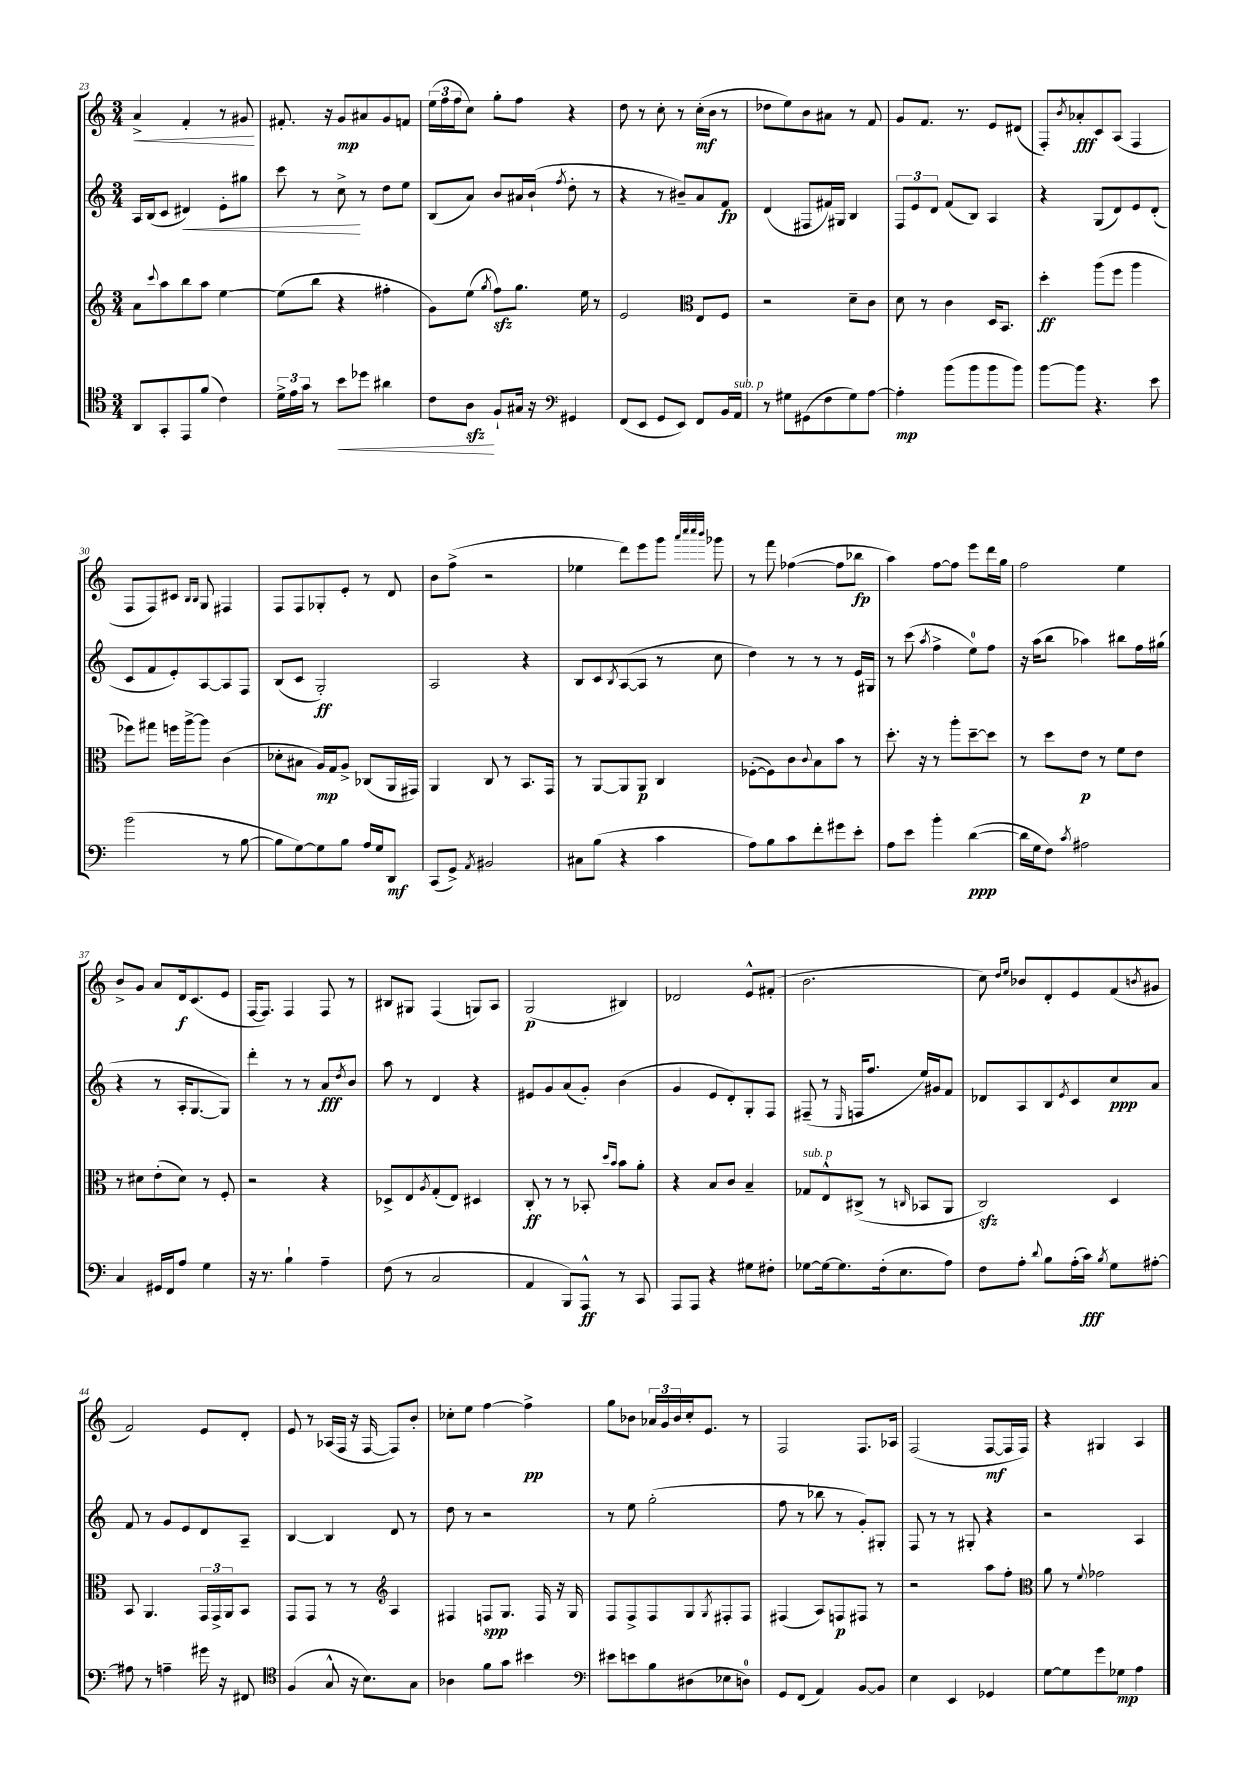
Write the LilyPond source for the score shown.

<<
\new StaffGroup <<
\new Staff = "s0" {
    \clef treble \key c \major \numericTimeSignature \time 3/4
    a'4->\< f'4-. r8 gis'8\! |
    fis'8.-. r16 g'8\mp ais'8 g'8 f'8 |
    \tuplet 3/2 { e''16( f''16 f''16 } c''8) g''8-. f''8 r4 |
    d''8 r8 c''8-. r8 c''16-.\mf( b'16 r8 |
    des''8 e''8) b'8 ais'8 r8 f'8 |
    g'8 f'8. r8. e'8 dis'8( |
    f8-.) \acciaccatura { b'8 } aes'8-.\fff c'8 a8( f4 |
    f8 f8) cis'8 \grace { b16 b16 } g8 fis4 |
    f8 f8 ges8-. e'8-. r8 d'8 |
    b'8 f''8->( r2 |
    ees''4 d'''8) e'''8 g'''8 \grace { a'''32 c''''32 c''''32 b'''32 } ges'''8 |
    r8 f'''8 fes''4~( fes''8 bes''8\fp |
    a''4) f''8~ f''8 e'''8 d'''16 g''16 |
    f''2 e''4 |
    b'8-> g'8 a'8 d'16\f c'8.( e'8 |
    f16~ f8.) f4 f8 r8 |
    bis8 gis8 f4( g8) a8 |
    g2\p( bis4) |
    des'2 e'8-^ fis'8-.( |
    b'2. |
    c''8) \grace { d''16 e''16 } bes'8 d'8-. e'8 f'8( \acciaccatura { b'8 } gis'8 |
    f'2) e'8 d'8-. |
    e'8 r8 aes16( f16 r16 f16~ f8) b'8-. |
    ces''8-. e''8 f''4~ f''4->\pp |
    g''8 bes'8 \tuplet 3/2 { aes'16 g'16 bes'16 } c''16-. e'8. r8 |
    f2 f8. aes16 |
    f2( f8~\mf f16 f16) |
    r4 gis4 a4 \bar "|." |
}
\new Staff = "s1" {
    \clef treble \key c \major \numericTimeSignature \time 3/4
    a16 b16( c'8 dis'4\<) e'8-. gis''8 |
    c'''8 r8 c''8->\! r8 d''8 e''8 |
    b8( a'8) b'8 ais'16 b'16-!( \acciaccatura { f''8 } d''8-. r8 |
    r4 r8 bis'8--) a'8 f'8\fp |
    d'4( fis8 fis'16) gis16 b4 |
    \tuplet 3/2 { f8 e'8 d'8 } f'8( b8) a4 |
    r4 g8( d'8) e'8 d'8-.( |
    c'8 f'8 e'8-.) a8~ a8 f8 |
    b8( c'8 g2-.\ff) |
    a2 r4 |
    b8 c'8 \acciaccatura { b8 } a8~( a8 r8 c''8 |
    d''4) r8 r8 r8 e'16 gis16 |
    r8 c'''8( \acciaccatura { a''8 } f''4-> e''8-0) f''8 |
    r16 a''16( b''8 aes''4) bis''8 f''16 gis''16( |
    r4 r8 a16-. g8.~ g8) |
    d'''4-. r8 r8 a'8\fff \acciaccatura { d''8 } b'8 |
    a''8 r8 d'4 r4 |
    eis'8 g'8 a'8( g'8-.) b'4( |
    g'4 e'8 d'8-.) g8-. f8 |
    fis8--( r8 \grace { e16 } f16 f''8. e''16) gis'16 f'8 |
    des'8 a8 b8 \acciaccatura { e'8 } c'8 c''8\ppp a'8 |
    f'8 r8 g'8 e'8 d'8 a8-- |
    b4~ b4 d'8 r8 |
    d''8 r8 r2 |
    r8 e''8 g''2-.( |
    f''8 r8 bes''8 r8 g'8-.) gis8-. |
    f8 r8 r8 gis8-. r4 |
    r2 a4 \bar "|." |
}
\new Staff = "s2" {
    \clef treble \key c \major \numericTimeSignature \time 3/4
    a'8 \appoggiatura { c'''8 } a''8 b''8 a''8 e''4~ |
    e''8( b''8 r4 fis''4-. |
    g'8) e''8( \acciaccatura { g''8 } f''8\sfz) g''8. e''16 r8 |
    e'2 \clef alto e8 f8 |
    r2 d'8-- c'8 |
    d'8 r8 c'4 d16 b,8. |
    d''4-.\ff a''8( f''8 a''4 |
    fes''8) gis''8 f''16 a''16~-> a''8 c'4( |
    des'8-. bis8 a16\mp) g16 a8-> ces8( a,16 gis,16) |
    a,4 c8 r8 b,8. g,16 |
    r8 a,8~ a,8 a,8\p c4 |
    fes8~-.( fes8) c'8 \appoggiatura { c'8 } b8 b'8 r8 |
    d''8.-. r16 r8 a''8-. d''8~-- d''8 |
    r8 d''8 e'8\p r8 f'8 e'8 |
    r8 dis'8 e'8-.( dis'8) r8 f8-. |
    r2 r4 |
    des8-> e8 \acciaccatura { a8 } g8-.( e8) dis4 |
    c8-.\ff r8 r8 bes,8-. \grace { d''16 b'16 } b'8 a'8-. |
    r4 b8 c'8 b4-- |
    ges8^\markup { \italic "sub. p" } e8-^ cis8->( r8 \grace { c16 } bes,8 a,8 |
    c2\sfz) d4 |
    b,8 a,4. \tuplet 3/2 { g,16 g,16-> a,16 } b,8 |
    g,8 g,8 r8 r8 \clef treble a4 |
    fis4 f8\spp g8. f16 r16 g16 |
    f8 f8-> f8 g8 \acciaccatura { g8 } fis8-. fis8 |
    fis4( a8) f8\p fis8 r8 |
    r2 a''8 f''8-. |
    \clef alto a'8 r8 \appoggiatura { f'8 } ges'2 \bar "|." |
}
\new Staff = "s3" {
    \clef tenor \key c \major \numericTimeSignature \time 3/4
    a,8 g,8-. e,8 f'8( c'4) |
    \tuplet 3/2 { d'16-> e'16 g'16 } r8 b'8\< des''8 ais'4 |
    c'8 a8\sfz\! f8-! gis16 r16 \clef bass gis,4 |
    f,8( e,8 g,8 e,8) f,8 b,16 a,16^\markup { \italic "sub. p" } |
    r8 gis8 gis,8( f8 gis8) a8~ |
    a4-.\mp b'8( b'8 b'8 b'8) |
    b'8~ b'8 r4. e'8 |
    b'2( r8 b8~ |
    b8 g8~) g8 b8 a16 g16 d,8\mf |
    c,8( g,8->) \acciaccatura { a,8 } bis,2 |
    cis8 b8( r4 c'4 |
    a8) b8 c'8 f'8-. gis'8 e'8-. |
    a8 e'8 b'4-. d'4~\ppp( |
    d'16 g16 f8) \acciaccatura { c'8 } ais2 |
    c4 gis,16 f,16 a8 g4 |
    r16 r8. b4-! a4-- |
    f8( r8 c2 |
    a,4 b,,8) a,,8-^\ff r8 c,8 |
    a,,8 a,,8 r4 gis8 fis8-. |
    ges8~ ges16~ ges8. f16-.( e8. a8) |
    f8 a8-. \appoggiatura { d'8 } b8 a16-.( c'16\fff) \acciaccatura { b8 } g8 ais8~-. |
    ais8 r8 a4-- gis'16 r16 fis,8 |
    \clef tenor f4( g8-^ r16 b8.) g8 |
    aes4 f'8 g'8 bis'4 |
    \clef bass eis'8 e'8 b8 dis8( ees8 d8-0) |
    g,8 f,8( a,4) b,8~ b,8 |
    e4 e,4 ges,4 |
    g8~ g8 g'8 ges8\mp a4 \bar "|." |
}
>>
>>
\layout { \context { \Score currentBarNumber = #23 } }
